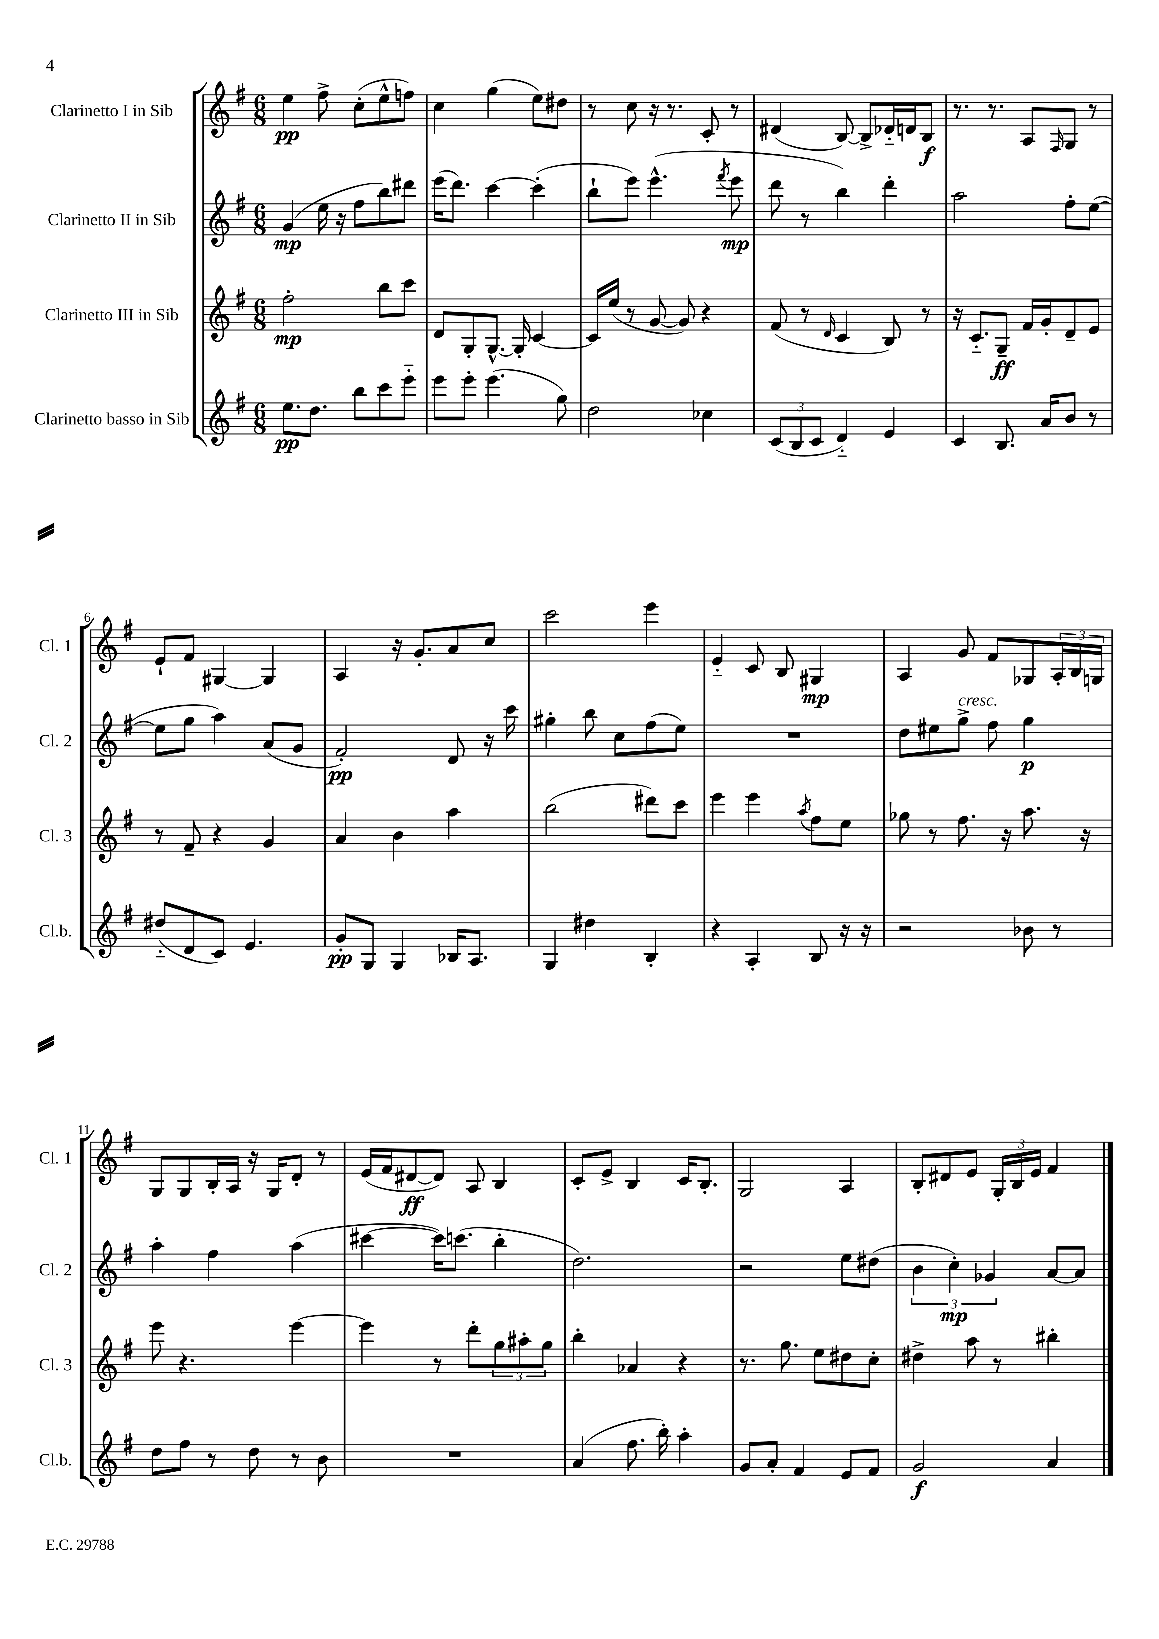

**kern	**kern	**kern	**kern
*staff4	*staff3	*staff2	*staff1
*clefG2	*clefG2	*clefG2	*clefG2
*k[f#]	*k[f#]	*k[f#]	*k[f#]
*M6/8	*M6/8	*M6/8	*M6/8
8.ee\L	2ff#'\	(4g/	4ee\
8.dd\J	.	.	.
.	.	16ee\	8ff#^\
.	.	16r	.
8bb\L	.	8ff#\L	(8cc'\L
8ccc\	8bb\L	8bb\)	8ee^^\
8eee'~\J	8ccc\J	8ddd#\J	8ff\J)
=	=	=	=
8eee\L	8d/L	(16eee\LK	4cc\
.	.	8.ddd\J)	.
8eee'\J	8G'/	.	.
(4.eee\	[8.G^^/J	[4ccc\	(4gg\
.	16G'/]	.	.
.	[4c/	(4ccc'\]	8ee\L)
8gg\)	.	.	8dd#\J
=	=	=	=
2dd\	16c/]LL	8bb`\L	8r
.	(16ee/JJ	.	.
.	8r	8eee\J)	8cc\
.	[8g/	(4.eee^^\	16r
.	.	.	8.r
.	8g/])	.	.
4cc-\	4r	.	8c'/
.	.	8qfff#/	.
.	.	8eee\	8r
=	=	=	=
(12c/L	(8f#/	8ddd\	(4d#/
12B/	.	.	.
.	8r	8r	.
12c/J	.	.	.
.	16qqd/	.	.
4d'~/)	4c/	4bb\)	[8B/)
.	.	.	8B^/]L
4e/	8B/)	4ddd'\	16d-'~/L
.	.	.	16d/J
.	8r	.	8B/J
=	=	=	=
4c/	16r	2aa\	8.r
.	8.c'~/L	.	.
.	.	.	8.r
8.B/	8G~/J	.	.
.	16f#/LL	.	8A/L
16a/LK	16g'/J	.	.
.	.	.	16qqF#/
8b/J	8d~/	8ff#'\L	8G/J
8r	8e/J	([8ee\J	8r
=	=	=	=
(8dd#'~/L	8r	8ee\]L	8e`/L
8d/	8f#~/	8gg\J	8f#/J
8c/J)	4r	4aa\)	[4G#/
4.e/	.	.	.
.	4g/	(8a/L	4G#/]
.	.	8g/J	.
=	=	=	=
8g'/L	4a/	2f#'/)	4A/
8G/J	.	.	.
4G/	4b\	.	16r
.	.	.	8.g'/L
16B-/LK	4aa\	8d/	8a/
8.A/J	.	.	.
.	.	16r	8cc/J
.	.	16ccc\	.
=	=	=	=
4G/	(2bb\	4gg#'\	2ccc\
4dd#\	.	8bb\	.
.	.	8cc\L	.
4B'/	8ddd#\L)	(8ff#\	4eee\
.	8ccc\J	8ee\J)	.
=	=	=	=
4r	4eee\	2.r	4e'~/
4A'/	4eee\	.	8c/
.	.	.	8B/
.	8qaa/	.	.
8B/	8ff#\L	.	4G#/
16r	8ee\J	.	.
16r	.	.	.
=	=	=	=
2r	8gg-\	8dd\L	4A/
.	8r	8ee#\	.
.	8.ff#\	8gg^\J	8g/
.	.	8ff#\	8f#/L
.	16r	.	.
8b-\	8.aa\	4gg\	8G-/
8r	.	.	24A'/L
.	.	.	24B/
.	16r	.	.
.	.	.	24G/JJ
=	=	=	=
8dd\L	8eee\	4aa'\	8G/L
8ff#\J	4.r	.	8G/
8r	.	4ff#\	16B'/L
.	.	.	16A/JJ
8dd\	.	.	16r
.	.	.	16G/LK
8r	[4eee\	(4aa\	8d'/J
8b\	.	.	8r
=	=	=	=
2.r	4eee\]	[4ccc#\	(16e/LL
.	.	.	16f#/J
.	.	.	[8d#/
.	8r	16ccc#\]LK)	8d#/]J)
.	.	(8.ccc\J	.
.	8ddd'\L	.	8A/
.	12gg\	4bb'\	4B/
.	12aa#'\	.	.
.	12gg\J	.	.
=	=	=	=
(4a/	4bb'\	2.dd\)	8c'/L
.	.	.	8e^/J
8.ff#\	4a-/	.	4B/
16bb'\)	.	.	.
4aa'\	4r	.	16c/LK
.	.	.	8.B'/J
=	=	=	=
8g/L	8.r	2r	2G/
8a'/J	.	.	.
.	8.gg\	.	.
4f#/	.	.	.
.	8ee\L	.	.
8e/L	8dd#\	8ee\L	4A/
8f#/J	8cc'\J	(8dd#\J	.
=	=	=	=
2g/	4dd#^\	6b\	8B'/L
.	.	.	8d#/
.	.	6cc'\)	.
.	8aa\	.	8e/J
.	.	6g-/	.
.	8r	.	24G'/LL
.	.	.	24B/
.	.	.	24e/JJ
4a/	4bb#'\	[8a/L	4f#/
.	.	8a/]J	.
==	==	==	==
*-	*-	*-	*-
